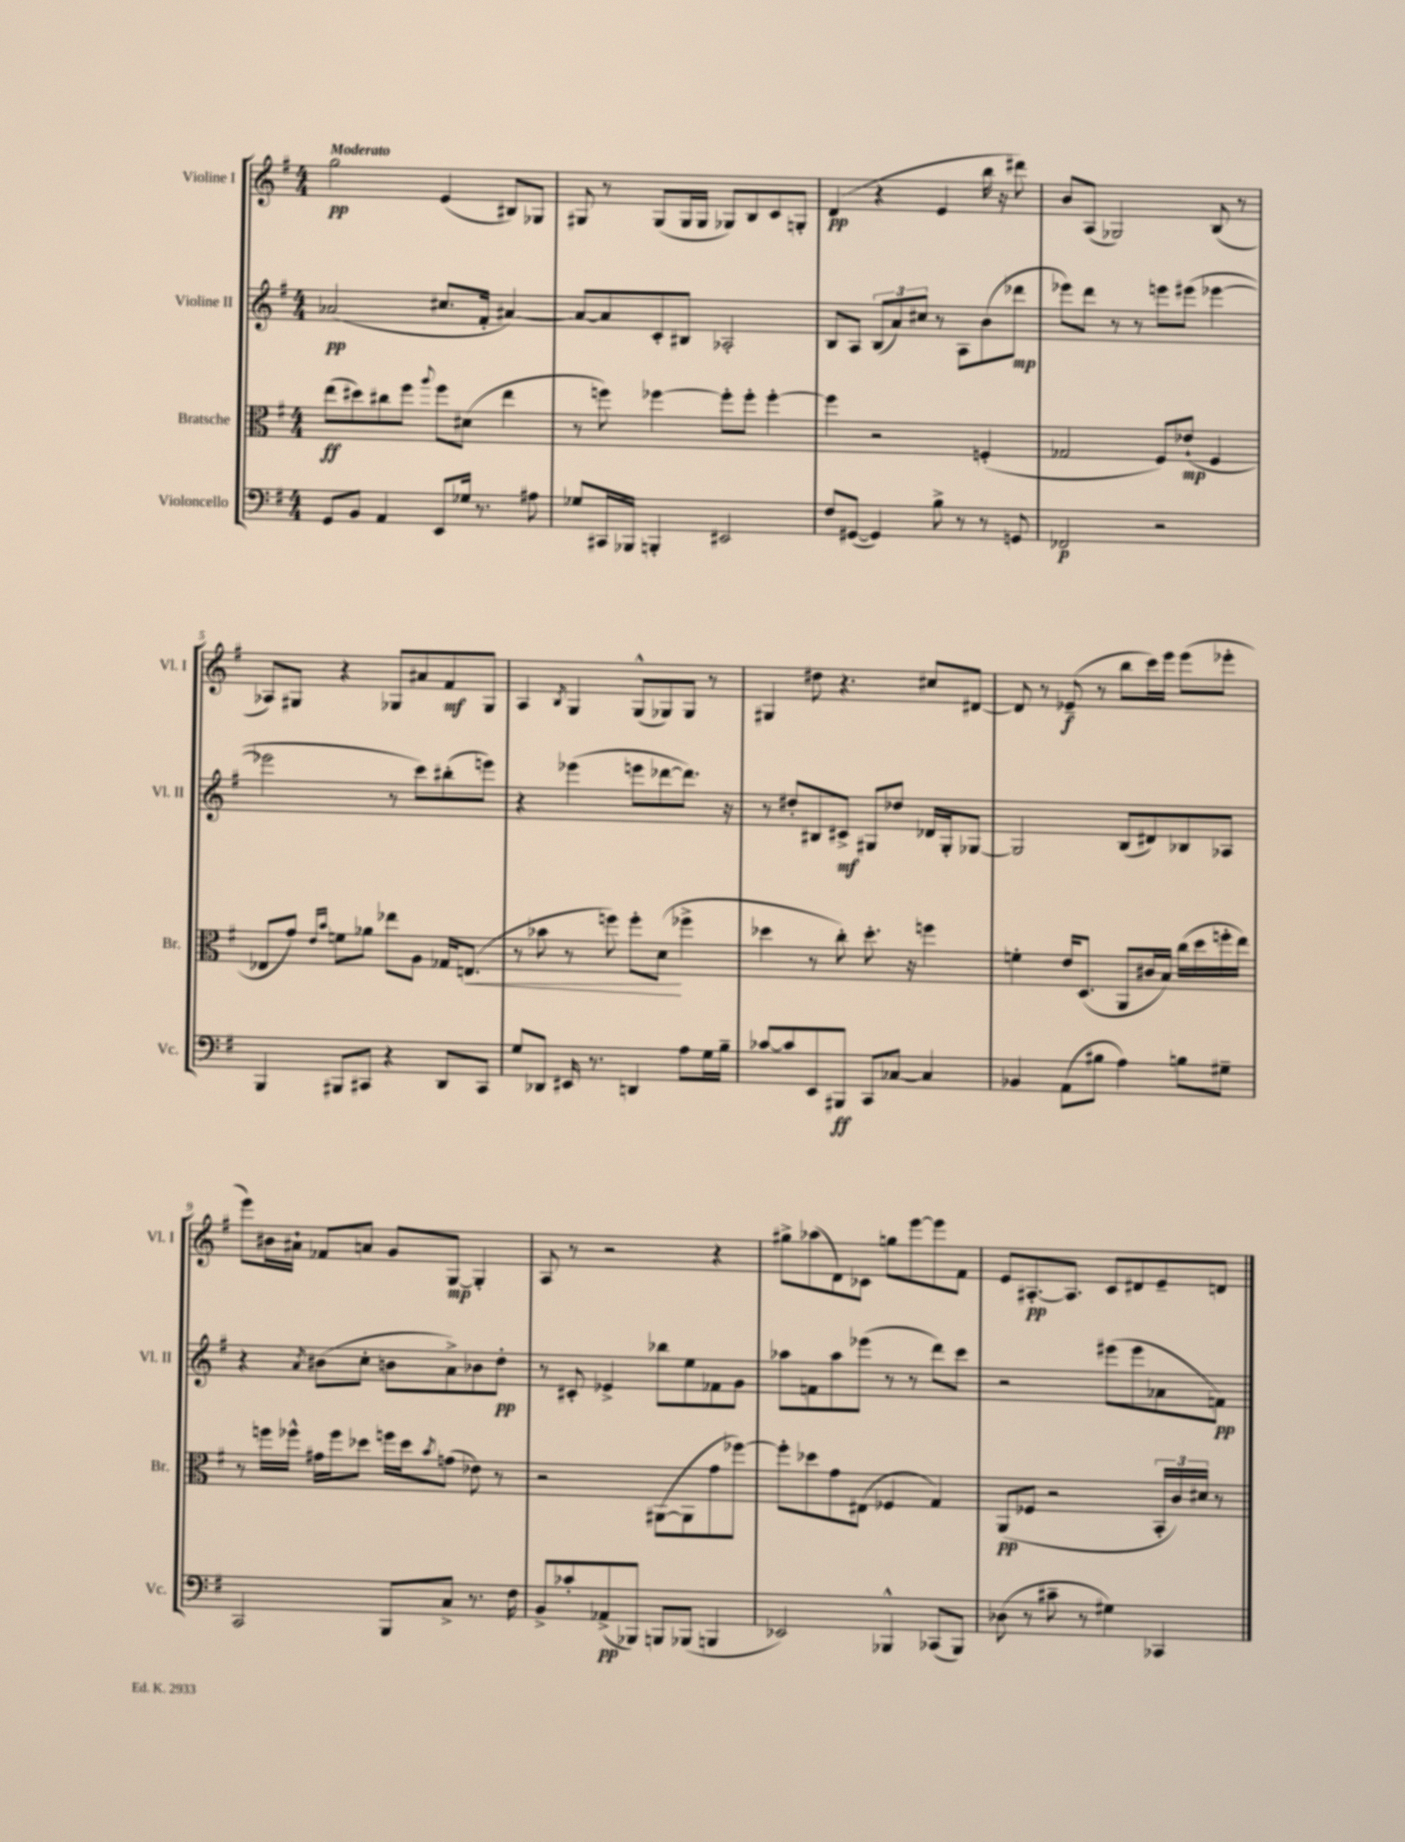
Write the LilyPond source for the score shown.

<<
\new StaffGroup <<
\new Staff = "s0" \with { instrumentName = "Violine I" shortInstrumentName = "Vl. I" } {
    \clef treble \key g \major \numericTimeSignature \time 4/4 \tempo "Moderato"
    g''2\pp e'4( bis8) ges8 |
    gis8 r8 gis8( gis16 gis16 ges8) b8 c'8 g8-. |
    d'4\pp( r4 e'4 b''16 r16 dis'''8) |
    b'8 a8( ges2) b8( r8 |
    aes8) gis8 r4 ges8 ais'8 fis'8\mf ges8 |
    a4 \acciaccatura { b8 } g4 g8-^( ges8) ges8 r8 |
    gis4 dis''8 r4. cis''8 dis'8~ |
    dis'8 r8 ees'8--\f( r8 b''8 c'''16) e'''16 e'''8( ees'''8-. |
    e'''8) bis'16 ais'16-! fes'8 a'8 g'8 g8~\mp g4-. |
    a8 r8 r2 r4 |
    gis''8-> aes''8( d'8) ces'8 g''8 e'''8~ e'''8 fis'8 |
    e'8 ais8.~-.\pp ais8. c'8 dis'8 e'8-- d'8 \bar "|." |
}
\new Staff = "s1" \with { instrumentName = "Violine II" shortInstrumentName = "Vl. II" } {
    \clef treble \key g \major \numericTimeSignature \time 4/4
    aes'2\pp( cis''8. fis'16-. ais'4~) |
    ais'8~ ais'8 c'8-. bis8 aes2-. |
    b8 a8 \tuplet 3/2 { b8( a'8) cis''8 } r8 a8 b'8( des'''8\mp |
    ees'''8) d'''8 r8 r8 e'''8 eis'''8( ees'''4~ |
    ees'''2 r8 c'''8) bis''8-.( e'''8) |
    r4 ees'''4( e'''8 des'''8~ des'''8.) r16 |
    r8 dis''8-. bis8 cis'8->\mf gis8 des''8 des'16 gis16-. ges8~ |
    ges2 b8( dis'8) bes8 aes8 |
    r4 \acciaccatura { a'8 } bis'8( c''8-. b'8 a'8->) bes'8 d''8-.\pp |
    r8 cis'8-. ees'4-> bes''8 e''8 fes'8 g'8 |
    aes''8 f'8 aes''8 ees'''8( r8 r8 d'''8) c'''8 |
    r2 eis'''8( eis'''8 aes'8 f'8\pp) \bar "|." |
}
\new Staff = "s2" \with { instrumentName = "Bratsche" shortInstrumentName = "Br." } {
    \clef alto \key g \major \numericTimeSignature \time 4/4
    e''8\ff( dis''8) cis''8 fis''8 \appoggiatura { a''8 } fis''8 dis'8( e''4 |
    r8 f''8) fes''4~ fes''8-. fes''8-. fes''4~-. |
    fes''4 r2 f4-.( |
    ges2 fis8) ees'8-!\mp( fis4 |
    ees8 g'8) \grace { e'16 b'16 } f'8 aes'8 ees''8 a8 ges16 e8.\<( |
    r8 bes'8 r8 f''8) f''8-. d'8\!( fes''4-> |
    des''4 r8 c''8-.) des''8.-. r16 f''4 |
    f'4-. e'16 d8.( a,8 cis'16 b16) c''16( d''16 f''16-. e''16) |
    r8 f''16 fes''16-^ gis'16 fes''16 des''8 f''16 des''16 \acciaccatura { b'8 } g'8( ees'8) r8 |
    r2 ais,8~( ais,8 g'8 fes''8~) |
    fes''8-. des''8 g'8 eis8( fes4 g4) |
    a,8\pp( fes8 r2 \tuplet 3/2 { b,16-. c'16) dis'16 } r8 \bar "|." |
}
\new Staff = "s3" \with { instrumentName = "Violoncello" shortInstrumentName = "Vc." } {
    \clef bass \key g \major \numericTimeSignature \time 4/4
    g,8 b,8 a,4 e,8 ges16 r8. ais8 |
    ges8 cis,16 bes,,16 b,,4-. eis,2 |
    fis8 gis,8~( gis,4) b8-> r8 r8 g,8 |
    fes,2\p r2 |
    b,,4 bis,,8 cis,8 r4 d,8 cis,8 |
    g8 des,8 eis,16 r8. d,4 a8 g16 b16-- |
    ces'8~ ces'8 e,8 bis,,8\ff c,8 ces8~ ces4 |
    bes,4 a,8( bis8 a4) b8 gis8-- |
    c,2 b,,8 c8-> r8. fis16 |
    b,8-> ces'8-. aes,8->\pp( bes,,8) b,,8 bes,,8( b,,4 |
    ees,2) bes,,4-^ ces,8( bes,,8) |
    des8( r8 cis'8-- r8 gis4) ces,4 \bar "|." |
}
>>
>>
